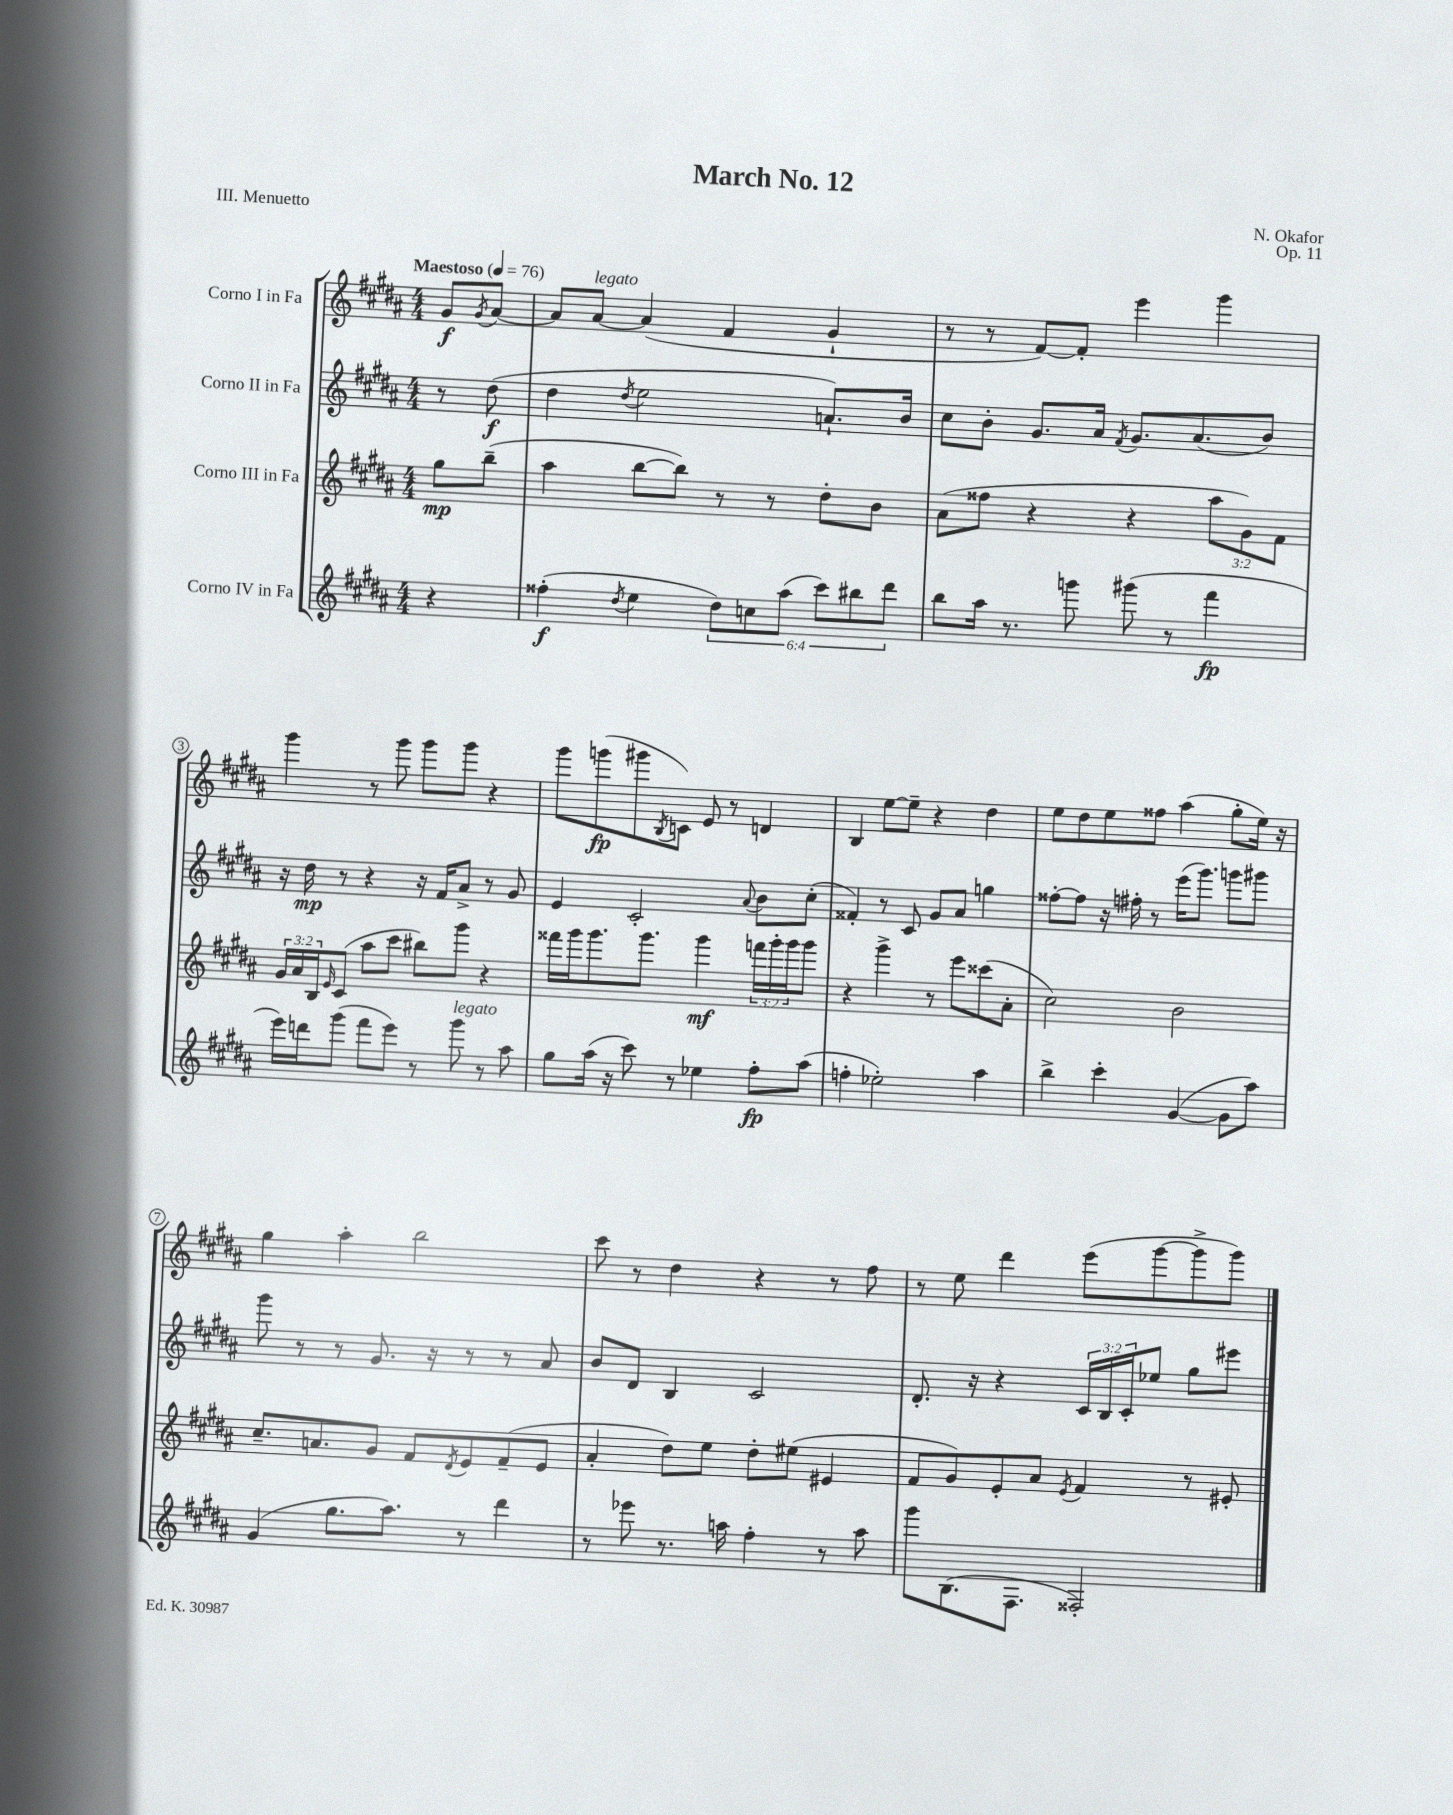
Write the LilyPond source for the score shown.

\header { title = "March No. 12" composer = "N. Okafor" opus = "Op. 11" piece = "III. Menuetto" }
<<
\new StaffGroup <<
\new Staff = "s0" \with { instrumentName = "Corno I in Fa" } {
    \clef treble \key b \major \numericTimeSignature \time 4/4 \partial 4 \tempo "Maestoso" 4 = 76
    gis'8\f \acciaccatura { gis'8 } ais'8~ |
    ais'8 ais'8~^\markup { \italic "legato" } ais'4( fis'4 gis'4-! |
    r8 r8 fis'8~) fis'8-. e'''4 gis'''4 |
    gis'''4 r8 gis'''8 gis'''8 gis'''8 r4 |
    gis'''8 g'''8\fp( gis'''8 \acciaccatura { b8 } c'8) e'8 r8 d'4 |
    b4 e''8~ e''8-- r4 dis''4 |
    e''8 dis''8 e''8 fisis''8 ais''4( gis''8-. e''16) r16 |
    gis''4 ais''4-. b''2 |
    cis'''8 r8 dis''4 r4 r8 fis''8 |
    r8 e''8 dis'''4 e'''8( gis'''8~ gis'''8-> gis'''8) \bar "|." |
}
\new Staff = "s1" \with { instrumentName = "Corno II in Fa" } {
    \clef treble \key b \major \numericTimeSignature \time 4/4 \override Staff.TupletNumber.text = #tuplet-number::calc-fraction-text \partial 4
    r8 dis''8\f( |
    dis''4 \acciaccatura { dis''8 } e''2 a'8.-!) b'16 |
    cis''8 b'8-. gis'8. ais'16 \acciaccatura { fis'8 } gis'8. ais'8.( b'8) |
    r16 dis''16\mp r8 r4 r16 fis'16 ais'8-> r8 gis'8 |
    e'4 cis'2-. \appoggiatura { ais'8 } b'8 cis''8-.( |
    fisis'4-.) r8 cis'8 gis'8 ais'8 g''4 |
    fisis''8~-. fisis''8 r16 fis''16-. r8 e'''16( gis'''8.) g'''8 gis'''8 |
    gis'''8 r8 r8 gis'8. r16 r8 r8 ais'8 |
    b'8 dis'8 b4 cis'2 |
    dis'8.-. r16 r4 \tuplet 3/2 { cis'16 b16 cis'16-. } ees''8 gis''8 eis'''8 \bar "|." |
}
\new Staff = "s2" \with { instrumentName = "Corno III in Fa" } {
    \clef treble \key b \major \numericTimeSignature \time 4/4 \override Staff.TupletNumber.text = #tuplet-number::calc-fraction-text \partial 4
    gis''8\mp b''8--( |
    ais''4 b''8~ b''8) r8 r8 dis''8-. b'8 |
    ais'8( fisis''8 r4 r4 \tuplet 3/2 { ais''8 gis'8) fis'8 } |
    \tuplet 3/2 { gis'16 ais'16 b16 } \grace { e'16 } cis'8( ais''8 cis'''8 bis''8) gis'''8 r4 |
    fisis'''16 gis'''16 gis'''8. gis'''8. gis'''4\mf \tuplet 3/2 { f'''16 gis'''16-. gis'''16 } gis'''8 |
    r4 gis'''4-> r8 e'''8 cisis'''8( ais'8-. |
    cis''2) b'2 |
    cis''8.-- a'8. gis'8 fis'8 \acciaccatura { dis'8 } e'8 fis'8--( e'8 |
    ais'4-. dis''8) e''8 dis''8-. eis''8( eis'4 |
    fis'8 gis'8) e'8-. ais'8 \acciaccatura { e'8 } fis'4 r8 eis'8-. \bar "|." |
}
\new Staff = "s3" \with { instrumentName = "Corno IV in Fa" } {
    \clef treble \key b \major \numericTimeSignature \time 4/4 \override Staff.TupletNumber.text = #tuplet-number::calc-fraction-text \partial 4
    r4 |
    fisis''4-.\f( \acciaccatura { dis''8 } e''4 \tuplet 6/4 { dis''8) c''8 ais''8( cis'''8) bis''8 dis'''8 } |
    b''8 ais''16 r8. g'''8 gis'''8( r8 fis'''4\fp |
    e'''16) d'''16 gis'''8( fis'''8 e'''8) r8 gis'''8^\markup { \italic "legato" } r8 ais''8 |
    gis''8 ais''16( r16 cis'''8) r8 ees''4 fis''8-.\fp ais''8( |
    f''4-. ees''2-.) ais''4 |
    b''4-> cis'''4-. gis'4~( gis'8 ais''8) |
    gis'4( gis''8. ais''8.) r8 dis'''4 |
    r8 ees'''8 r8. a''16 fis''4-. r8 a''8 |
    gis'''8 b8.( fis8. fisis2-.) \bar "|." |
}
>>
>>
\layout { \context { \Score \override BarNumber.stencil = #(make-stencil-circler 0.1 0.3 ly:text-interface::print) } }
